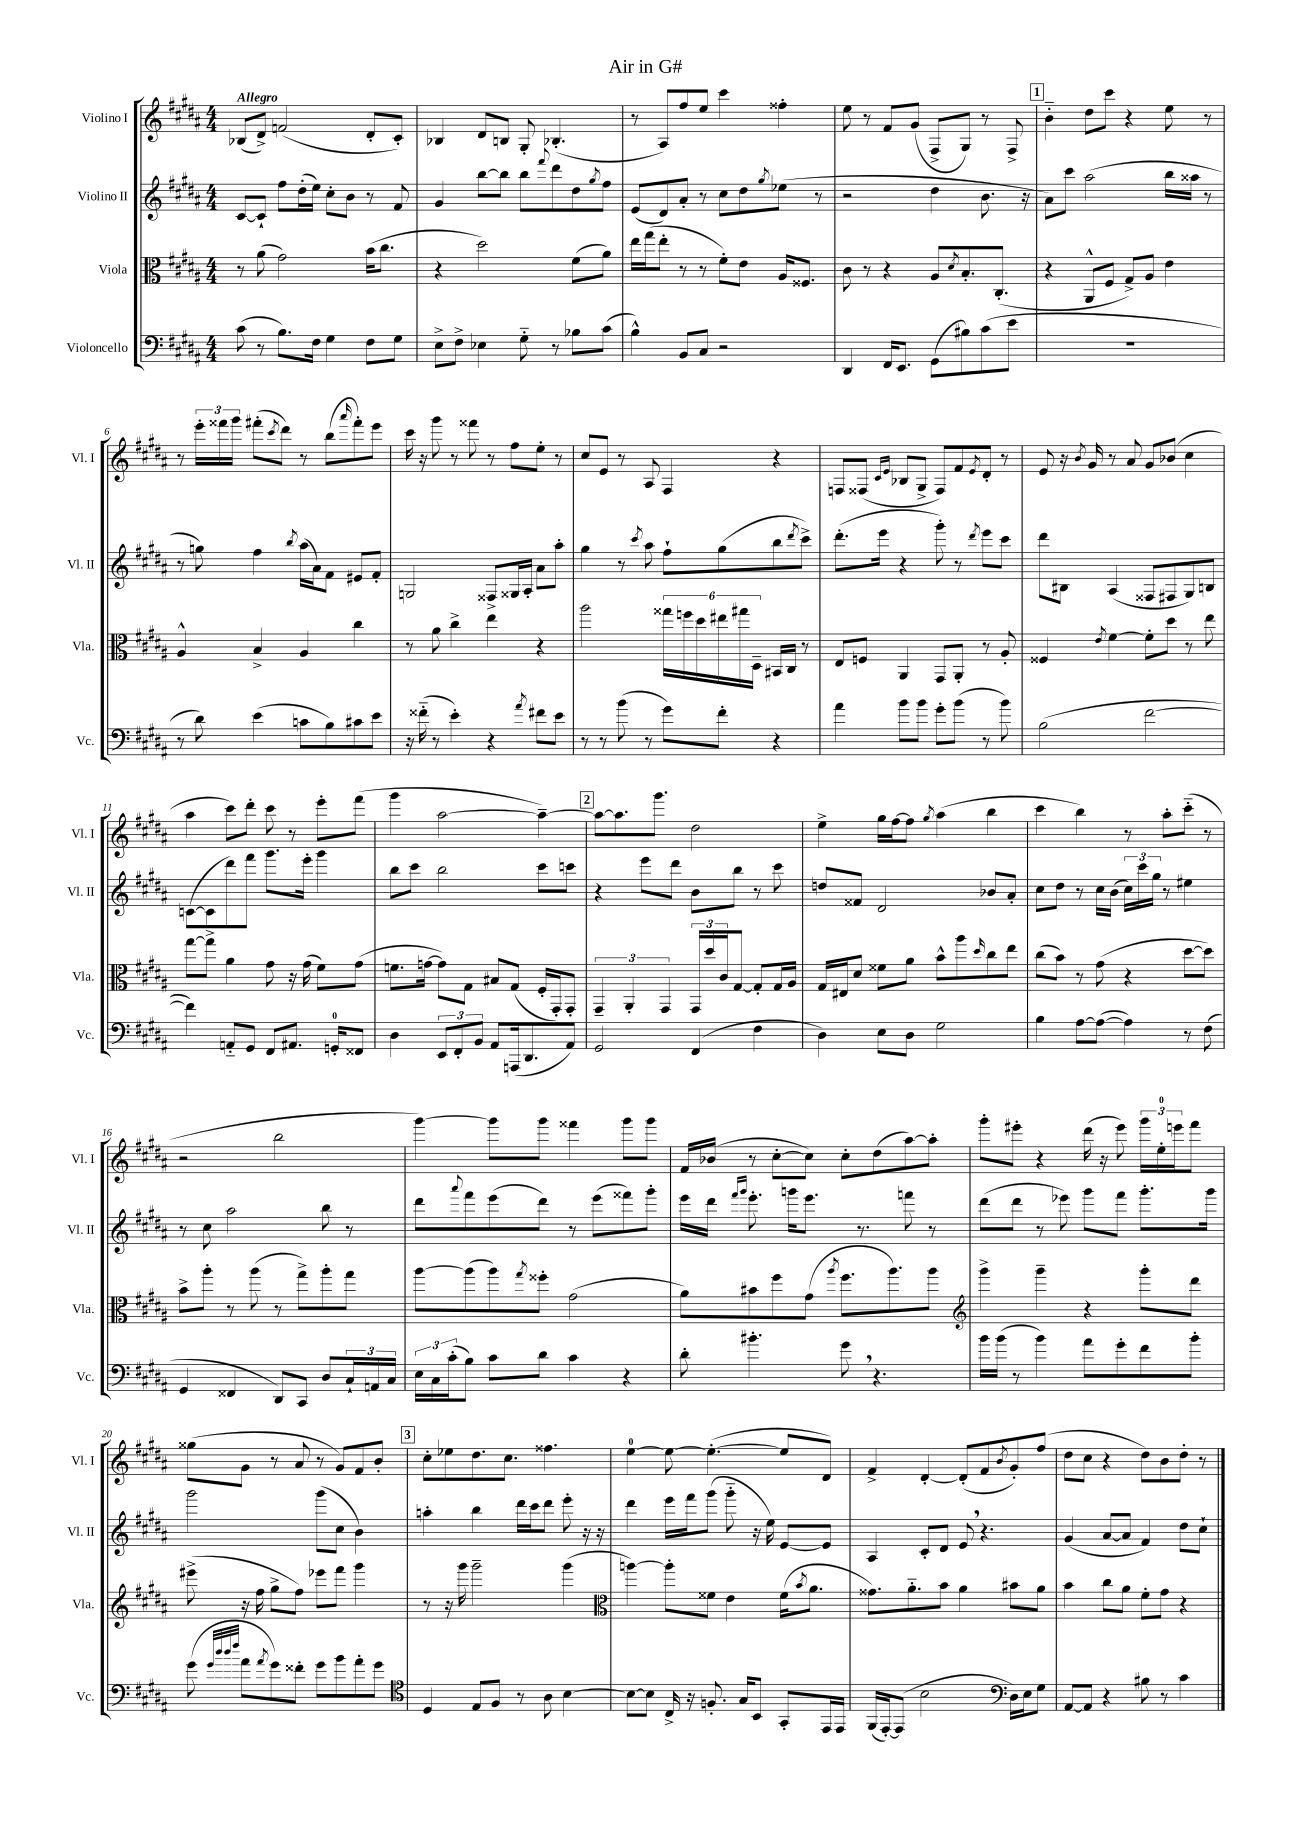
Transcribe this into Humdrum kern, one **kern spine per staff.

**kern	**kern	**kern	**kern
*staff4	*staff3	*staff2	*staff1
*clefF4	*clefC3	*clefG2	*clefG2
*k[f#c#g#d#a#]	*k[f#c#g#d#a#]	*k[f#c#g#d#a#]	*k[f#c#g#d#a#]
*M4/4	*M4/4	*M4/4	*M4/4
(8c#	8r	[8c#	(8B-
8r	(8a#	8c#`]	8d#^)
8.B)	2g#)	8ff#	(2f
.	.	(16dd#'	.
16F#	.	16ee)	.
4G#	.	8cc#'	.
.	.	8b	.
8F#	(16b	8r	8d#'
.	8.cc#	.	.
8G#	.	8f#	8c#')
=	=	=	=
8E^	4r	4g#	4B-
8F#^	.	.	.
4E-	2dd#)	[8bb	8d#
.	.	8bb]	8B
8G#'~	.	8bb	8G#'
.	.	8qqfff#	.
8r	.	8ddd#	(4.B-'
8B-	(8f#	8dd#	.
.	.	8qgg#	.
(8c#	8a#)	8ff#	.
=	=	=	=
4B^^)	16ee	(8e	8r
.	(16gg#	.	.
.	8ee'	8d#)	8A#)
8BB	8r	8a#'	8ff#
8C#	8r	8r	8ee
2r	8f#')	8cc#	4ccc#
.	8e	8dd#	.
.	.	8qgg#	.
.	16A#	(8ee-	4ff##'
.	8.F##	.	.
.	.	8r	.
=	=	=	=
4DD#	8c#	2r	8ee
.	8r	.	8r
16FF#	4r	.	8f#
8.EE	.	.	.
.	.	.	(8g#
(8GG#	8A#	4dd#	8F#^
.	8qd#	.	.
8B#)	8.B'	.	8G#)
(8c#	.	8.b	8r
.	(8.C#'	.	.
8e	.	.	8F#^
.	.	16r	.
=	=	=	=
1r	4r	8a#)	4b'~
.	.	8ccc#	.
.	8AA#^^	(2aa#	8dd#
.	8F#	.	8ccc#
.	8G#^)	.	4r
.	8A#	.	.
.	4e	16bb	8ee
.	.	16aa##	.
.	.	8r	8r
=	=	=	=
8r	4A#^^	8r	8r
8d#)	.	8gg)	24eee'
.	.	.	24fff##
.	.	.	24ggg#
(4e	4B^	4ff#	(8fff#'
.	.	.	8qccc#
.	.	.	8ddd#)
.	.	8qbb	.
8c	4A#	(16aa#	8r
.	.	16a#)	.
8B)	.	8f#	(8bb
.	.	.	16qqaaa#
8c#	4cc#	8e#	8fff#')
8e	.	8f#'	8eee
=	=	=	=
16r	8r	2G	16ccc#
(16f##'~	.	.	16r
8r	8a#	.	8ggg#
4e')	4cc#^	.	8r
.	.	.	8fff##
4r	4ee	8F##^	8r
.	.	16G##	8ff#
.	.	16A#'	.
8qa#	.	.	.
8f#	4r	8a#	8ee'
8e	.	8aa#'	8r
=	=	=	=
8r	2aa#	4gg#	8cc#
8r	.	.	8e
(8b	.	8r	8r
.	.	8qccc#	.
8r	.	8aa#	8A#
8g#)	24gg##	8ff#`	4F#
.	24ff	.	.
.	24dd#	.	.
8f#'	24ee#	(8gg#	.
.	24gg#	.	.
.	24D#~	.	.
4r	16BB#	8bb	4r
.	16C#	.	.
.	.	8qddd#	.
.	8r	8ccc#^)	.
=	=	=	=
4a#	8E	(8.ddd#'	8F
.	8F	.	(8F##
.	.	16eee	.
.	.	.	16qqc#
.	.	.	16qqe
8b	4AA#	4r	8B-
8b	.	.	8G#^
8g#'	8GG#	8ggg#')	8F##)
(8b	8AA#'	8r	8f#
.	.	8qddd#	8qe
8r	8r	8eee	8d#'
8b)	8A#'	8ccc#	8r
=	=	=	=
(2B	4F##	8ddd#	8e
.	.	8B#	16r
.	.	.	8qb
.	.	.	16g#
.	8qe	.	.
.	[4f#	(4A#	8r
.	.	.	8a#
[2f#	8f#']	8F##	8g#
.	8dd#	8F#	(8b-
.	8r	8G#)	4cc#
.	8ee	8B	.
=	=	=	=
4f#])	[8gg#	([8c	4aa#
.	8gg#^]	8c]	.
8AA'~	4a#	8ddd#)	8ccc#)
8GG#	.	8fff#	8ddd#'
8FF#	8g#	8.ggg#	8ccc#
8.AA#	16r	.	8r
.	(16g#	16eee'	.
.	8f#)	4ggg#	8eee'
16GG'	.	.	.
8FF##	(8g#	.	(8fff#
=	=	=	=
4D#	8.f	8bb	4ggg#
.	.	8ccc#	.
.	[16g	.	.
12EE	8g])	2bb	[2aa#
12FF#'	.	.	.
.	8G#	.	.
12BB	.	.	.
8AA#	8B#	.	.
(16AAA	(8G#	.	.
8.DD#	.	.	.
.	16F#'	8ccc#	4aa#~_)
.	16GG#')	.	.
8AA#)	8GG#'	8ccc	.
=	=	=	=
2GG#	6GG#~	4r	8aa#_
.	.	.	8.aa#]
.	6AA#'	.	.
.	.	8eee	.
.	.	.	8.ggg#
.	6GG#	.	.
.	.	8ddd#	.
(4FF#	24GG#	8b	2dd#
.	24dd#	.	.
.	24c#	.	.
.	[8G#	8bb	.
4F#	8G#']	8r	.
.	16G#	8ccc#	.
.	16A#	.	.
=	=	=	=
4D#)	16G#	8dd	4ee^
.	16E#	.	.
.	8d#	8f##	.
8E	8f##	2d#	16gg#
.	.	.	[16ff#
8D#	8a#	.	8ff#]
.	.	.	8qgg#
2G#	8b^^	.	(4aa#
.	8aa#	.	.
.	16qqdd#	.	.
.	8cc#	8b-	4bb
.	8ee	8a#'	.
=	=	=	=
4B	(8cc#	8cc#	4ccc#
.	8b)	8dd#	.
[8A#	8r	8r	4bb)
(8A#_	(8g#	16cc#	.
.	.	(16b	.
4A#])	4r	24cc#)	8r
.	.	24ccc#	.
.	.	24gg#	.
.	.	8r	8aa#'
8r	[8dd#	4ee#	(8ccc#'~
(8F#	8dd#])	.	8r
=	=	=	=
4GG#	8b^	8r	2r
.	8aa#'	8cc#	.
4FF##	8r	2aa#	.
.	(8aa#	.	.
8DD#)	8r	.	2bb
8CC#	8gg#^)	.	.
8D#	8aa#'	8bb	.
24C#`	8gg#	8r	.
24AA	.	.	.
24C#	.	.	.
=	=	=	=
24E	[8aa#	8ddd#	[4ggg#)
24C#	.	.	.
(24c#'	.	.	.
.	.	8qqaaa#	.
8B)	(8aa#]	8fff#	.
8c#	8aa#)	(8eee	8ggg#]
.	8qgg#	.	.
8d#	8ff##'	8ddd#)	8ggg#
4c#	(2g#	8r	4fff##
.	.	(8eee	.
4r	.	8fff##)	8ggg#
.	.	8ggg#'	8ggg#
=	=	=	=
8d#'	8a#)	16eee	16f#
.	.	16ddd#	(16b-
.	.	16qqfff#	.
.	.	16qqggg#	.
4.b#'	8b#	8.eee'	8r
.	8ff#	.	[8cc#'
.	.	16ggg	.
.	(8g#	8.eee	8cc#])
.	8qaa#	.	.
8g#	8.ff#	.	8cc#'
.	.	8.r	.
4.r	.	.	(8dd#
.	8.aa#)	.	.
.	.	8fff	[8aa#)
.	8aa#	8r	8aa#']
=	=	=	=
*	*clefG2	*	*
16b	4ggg#^	(8ddd#	8ggg#'
(16b	.	.	.
8r	.	8ddd#	8eee#'
4b)	4ggg#~	8r	4r
.	.	8eee-)	.
8a#	4r	8ggg#	(16ddd#
.	.	.	16r
8g#'	.	8fff#	8eee#)
8f#	8ggg#'	8.ggg#'	24ggg#
.	.	.	24ee'
.	.	.	24eee
8b'	8ddd#	.	8fff#
.	.	16ggg#	.
=	=	=	=
(8g#	(8eee#^	2ggg#	(8gg##
32qqg#	.	.	.
32qqdd#	.	.	.
32qqdd#	.	.	.
32qqff#	.	.	.
8a#	16r	.	8g#
.	16ff#	.	.
8qa#	.	.	.
8g#)	8gg#^	.	8r
8f##'	8ff#)	.	8a#
8g#	8eee-	(8ggg#	8r
8b	8fff#	8cc#	8g#)
8a#'	4ggg#	4b)	8f#
8g#	.	.	8b'
=	=	=	=
*clefC4	*	*	*
4D#	8r	4aa'	8cc#'
.	16r	.	8ee-
.	16ggg#	.	.
8E	2ggg#~	4bb	8.dd#
8F#	.	.	.
.	.	.	8.cc#
8r	.	16ddd#	.
.	.	16ccc#	.
8A#	.	8ddd#	4.ff##
[4B	(4ggg#	8eee'	.
.	.	16r	.
.	.	16r	.
=	=	=	=
*	*clefC3	*	*
8B_	[4aa)	4ddd#	[4ee
8B]	.	.	.
16C#^	8aa']	16eee	8ee_
16r	.	16fff#	.
8.F'	8f##	(8ggg#	(4.ee'_
.	4e	8ggg#'~	.
16G#	.	.	.
8BB	.	16r	.
.	.	16ee)	.
8GG#'	(16f##	[8e	8ee]
.	8qb	.	.
.	8.a#	.	.
16EE	.	8e]	8d#)
16EE	.	.	.
=	=	=	=
(16FF#	8.g##)	4A#	4f#^
[16EE')	.	.	.
(8EE]	.	.	.
.	8.a#'~	.	.
2B	.	8c#'	[4d#'
.	8b	8d#	.
.	4a#	8e	(8d#']
.	.	4.r	8f#
*clefF4	*	*	*
.	.	.	8qb
16D#)	8b#	.	8g#')
16E	.	.	.
8G#	8a#	.	(8ff#
=	=	=	=
[8AA#	4b	(4g#	8dd#
8AA#]	.	.	8cc#
4r	8cc#	[8a#	4r
.	8a#	8a#]	.
8B#	8f#'	4f#)	8dd#)
8r	8g#	.	8b
4c#	4r	8dd#	8dd#'
.	.	8cc#`	8r
==	==	==	==
*-	*-	*-	*-
